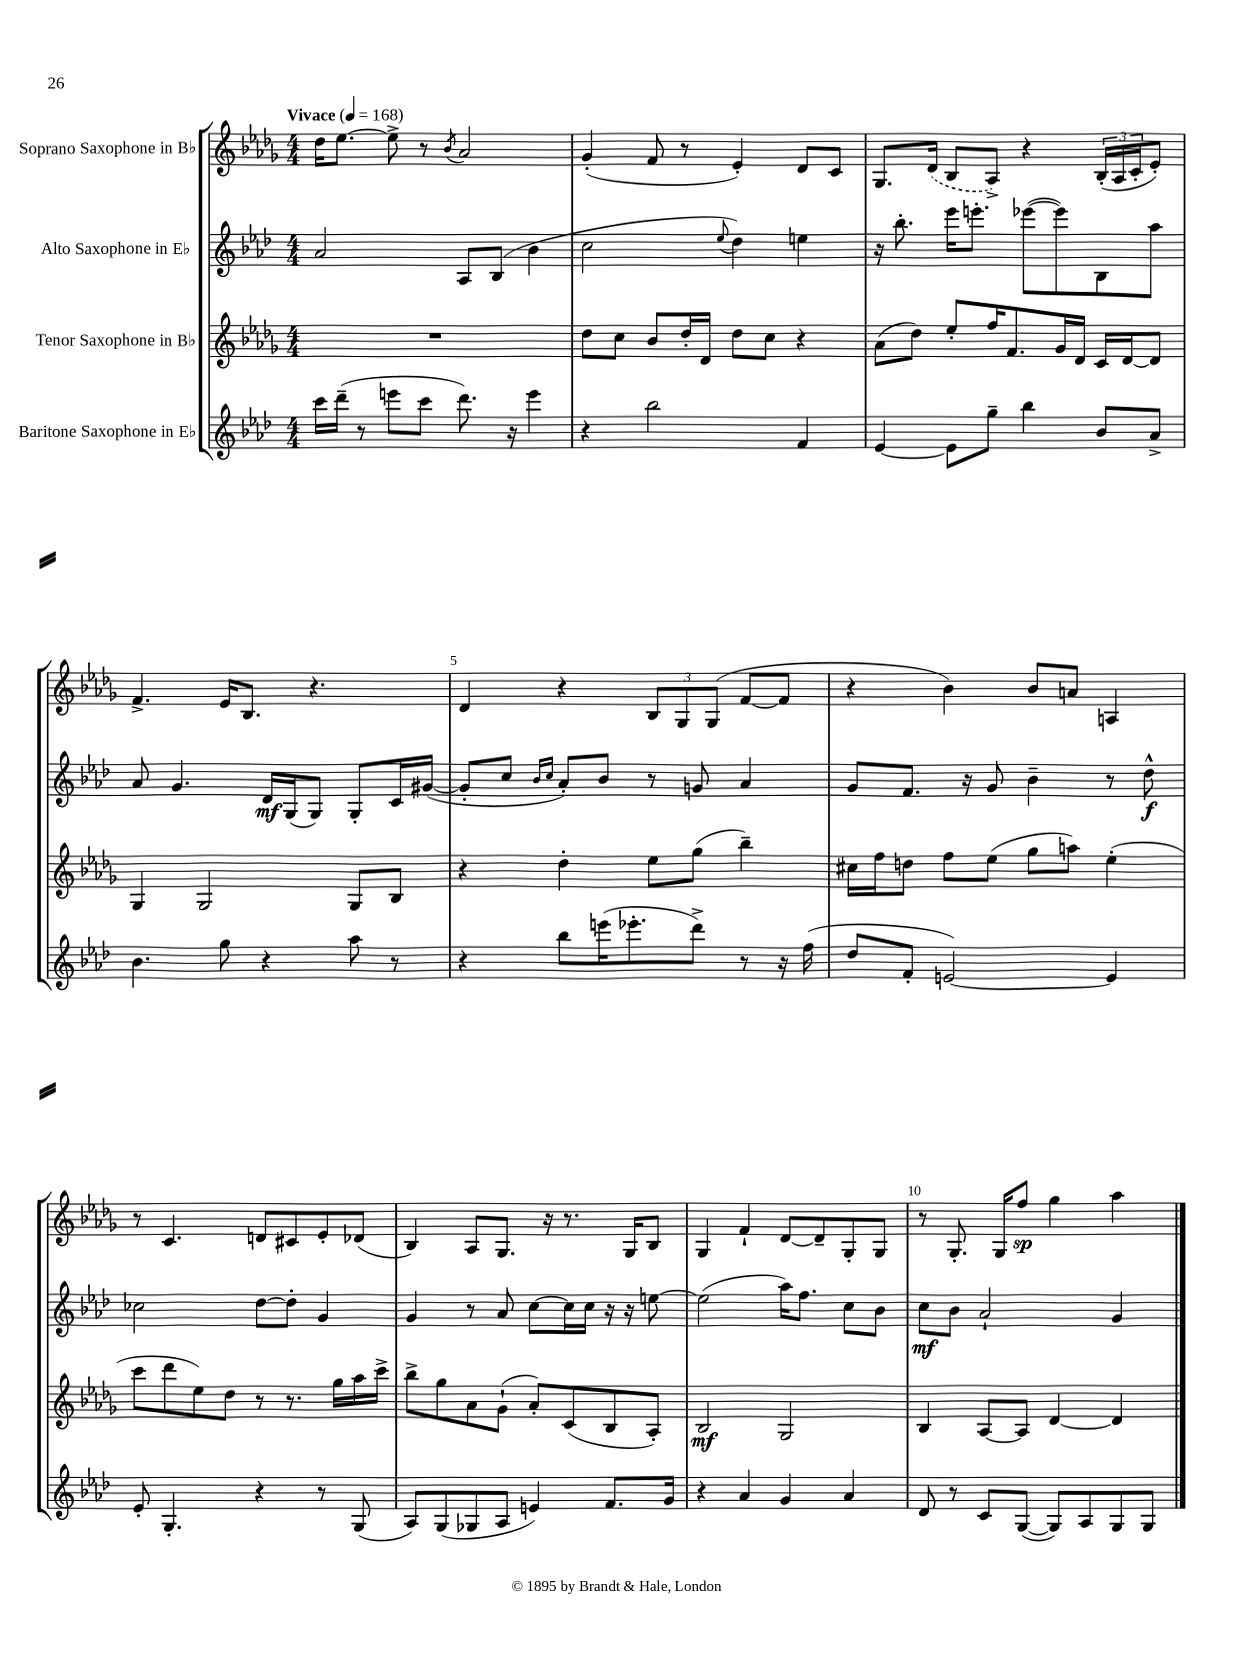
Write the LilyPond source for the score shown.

<<
\new StaffGroup <<
\new Staff = "s0" \with { instrumentName = "Soprano Saxophone in Bb" } {
    \clef treble \key des \major \numericTimeSignature \time 4/4 \tempo "Vivace" 4 = 168
    des''16 ees''8.~ ees''8-> r8 \acciaccatura { bes'8 } aes'2 |
    ges'4-.( f'8 r8 ees'4-.) des'8 c'8 |
    ges8. \once \slurDashed des'16( bes8 aes8->) r4 \tuplet 3/2 { bes16-.( aes16 c'16-. } ees'8-.) |
    f'4.-> ees'16 bes8. r4. |
    des'4 r4 \tuplet 3/2 { bes8 ges8 ges8( } f'8~ f'8 |
    r4 bes'4) bes'8 a'8 a4 |
    r8 c'4. d'8 cis'8 ees'8-. des'8( |
    bes4) aes8 ges8. r16 r8. ges16 bes8 |
    ges4 f'4-! des'8~ des'8-- ges8-. ges8 |
    r8 ges8.-. ges16 f''8\sp ges''4 aes''4 \bar "|." |
}
\new Staff = "s1" \with { instrumentName = "Alto Saxophone in Eb" } {
    \clef treble \key aes \major \numericTimeSignature \time 4/4
    aes'2 aes8 bes8( bes'4 |
    c''2 \appoggiatura { ees''8 } des''4) e''4 |
    r16 bes''8.-. ees'''16 e'''8.-. ees'''8~( ees'''8) bes8 aes''8 |
    aes'8 g'4. des'16\mf g16( g8) g8-. c'16 gis'16~( |
    gis'8-. c''8 \grace { bes'16 c''16 } aes'8-.) bes'8 r8 g'8 aes'4 |
    g'8 f'8. r16 g'8 bes'4-- r8 des''8-^\f |
    ces''2 des''8~ des''8-. g'4 |
    g'4 r8 aes'8 c''8~ c''16 c''16 r16 r16 e''8~ |
    e''2( aes''16) f''8. c''8 bes'8 |
    c''8\mf bes'8 aes'2-! g'4 \bar "|." |
}
\new Staff = "s2" \with { instrumentName = "Tenor Saxophone in Bb" } {
    \clef treble \key des \major \numericTimeSignature \time 4/4
    R1 |
    des''8 c''8 bes'8 des''16-. des'16 des''8 c''8 r4 |
    aes'8( des''8) ees''8-. f''16 f'8. ges'16 des'16 c'16 des'16~ des'8 |
    ges4 ges2 ges8 bes8 |
    r4 des''4-. ees''8 ges''8( bes''4--) |
    cis''16 f''16 d''8 f''8 ees''8( ges''8 a''8) ees''4-.( |
    c'''8 des'''8 ees''8) des''8 r8 r8. ges''16 aes''16 c'''16-> |
    bes''8-> ges''8 aes'8 ges'8-!( aes'8-.) c'8( bes8 aes8-.) |
    bes2\mf ges2 |
    bes4 aes8~ aes8 des'4~ des'4 \bar "|." |
}
\new Staff = "s3" \with { instrumentName = "Baritone Saxophone in Eb" } {
    \clef treble \key aes \major \numericTimeSignature \time 4/4
    c'''16 des'''16--( r8 e'''8 c'''8 des'''8.) r16 e'''4 |
    r4 bes''2 f'4 |
    ees'4~ ees'8 g''8-- bes''4 bes'8 aes'8-> |
    bes'4. g''8 r4 aes''8 r8 |
    r4 bes''8 e'''16( ees'''8.-. des'''8->) r8 r16 f''16( |
    des''8 f'8-. e'2~) e'4 |
    ees'8-. g4.-. r4 r8 g8( |
    aes8) g8( ges8 aes8 e'4) f'8. g'16 |
    r4 aes'4 g'4 aes'4 |
    des'8 r8 c'8 g8~( g8) aes8 g8 g8 \bar "|." |
}
>>
>>
\layout { \context { \Score \override BarNumber.break-visibility = ##(#f #t #t) barNumberVisibility = #(every-nth-bar-number-visible 5) } }
